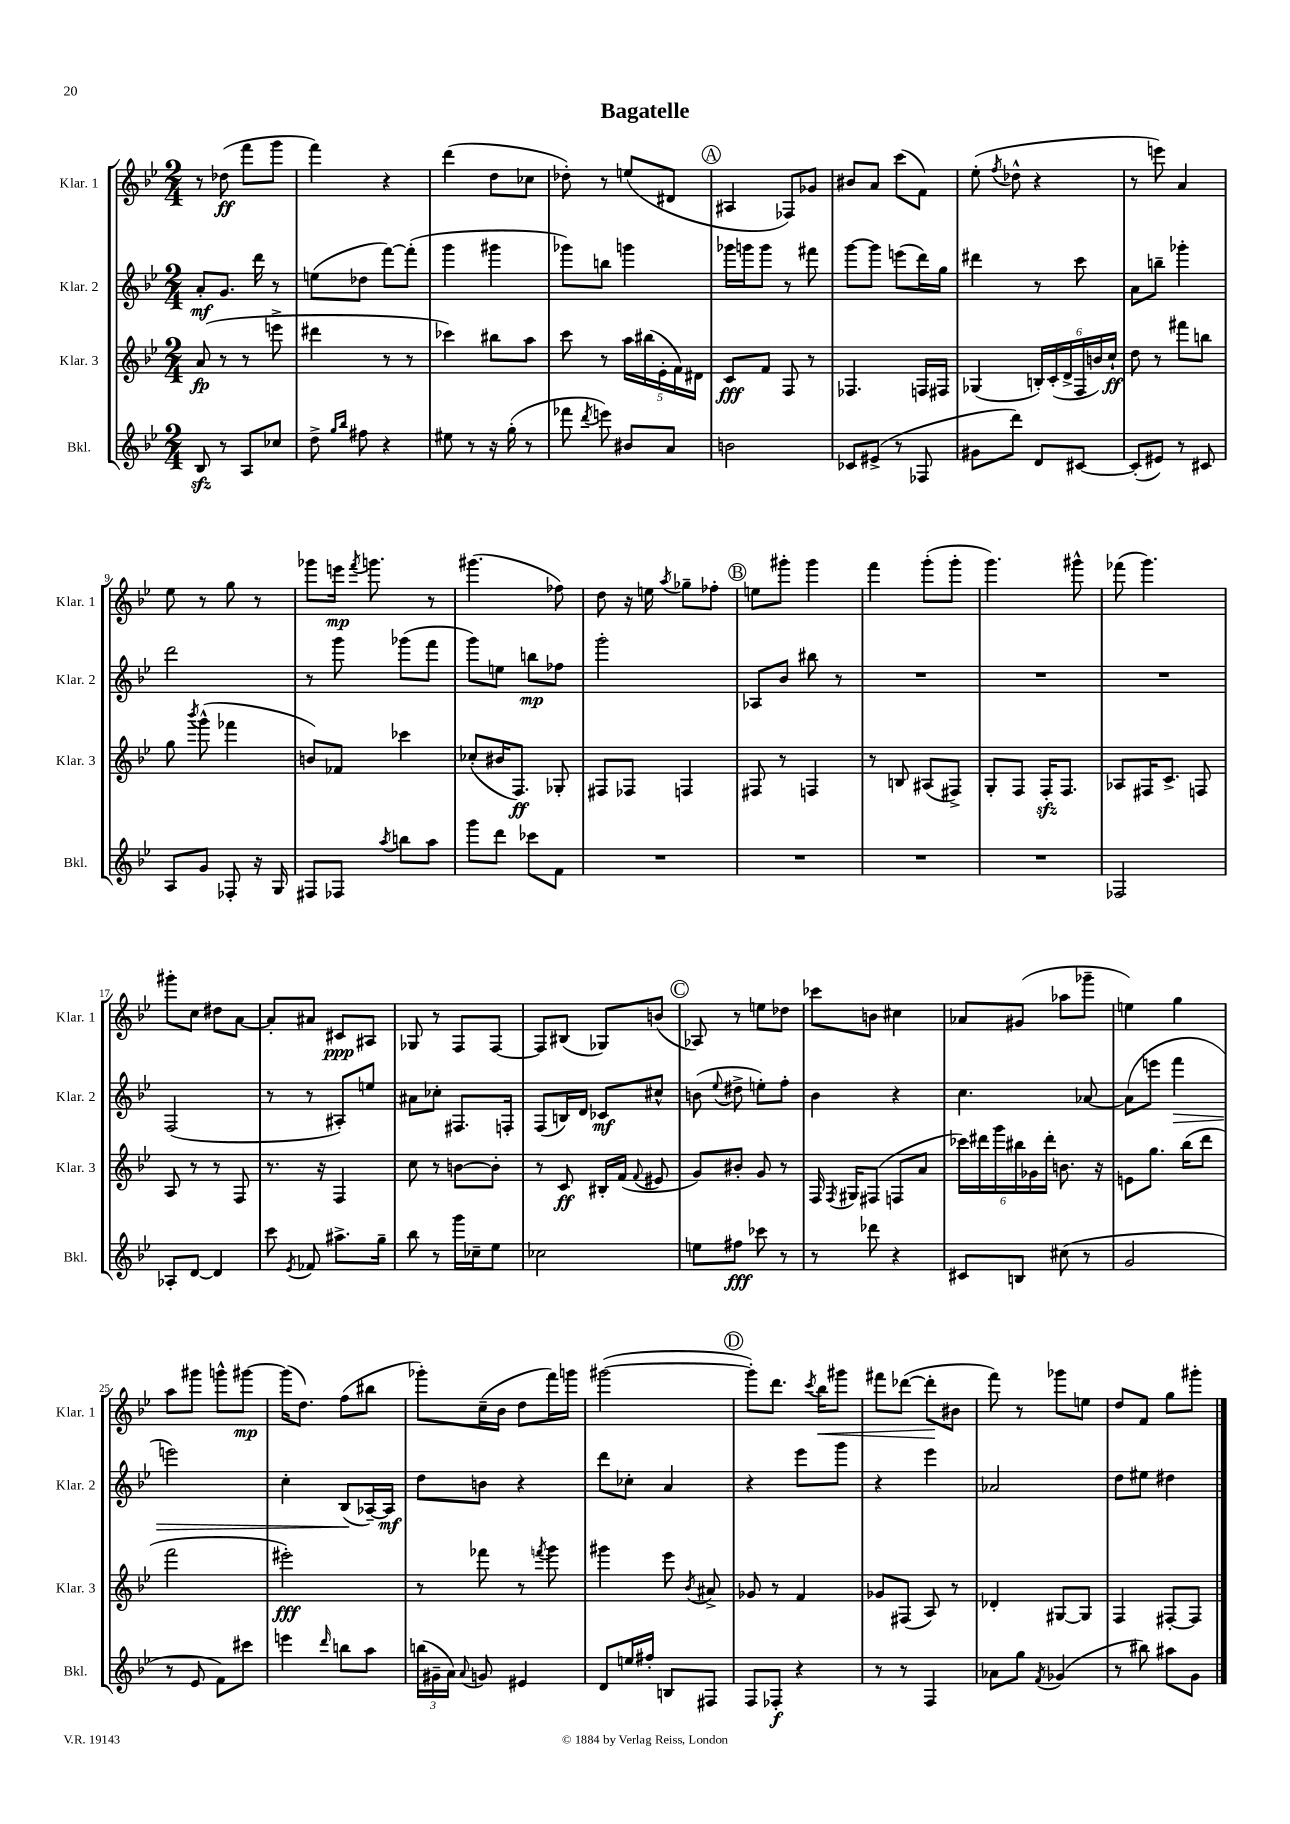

**kern	**dynam	**kern	**dynam	**kern	**dynam	**kern	**dynam
*part4	*part4	*part3	*part3	*part2	*part2	*part1	*part1
*staff4	*staff4	*staff3	*staff3	*staff2	*staff2	*staff1	*staff1
*I"Bkl.	*	*I"Klar. 3	*	*I"Klar. 2	*	*I"Klar. 1	*
*I'Bkl.	*	*I'Klar. 3	*	*I'Klar. 2	*	*I'Klar. 1	*
*clefG2	*	*clefG2	*	*clefG2	*	*clefG2	*
*k[b-e-]	*	*k[b-e-]	*	*k[b-e-]	*	*k[b-e-]	*
*M2/4	*	*M2/4	*	*M2/4	*	*M2/4	*
=1	=1	=1	=1	=1	=1	=1	=1
8B-zz/	.	(8a/	fp	8a'/L	mf	8r	.
8r	.	8r	.	8.g/J	.	(8dd-X\	ff
8A/L	.	8r	.	.	.	8fff\L	.
.	.	.	.	16ddd\	.	.	.
8cc-X/J	.	8eeen^\	.	8r	.	8ggg\J	.
=2	=2	=2	=2	=2	=2	=2	=2
8dd^\	.	4ddd#X\	.	(8een\L	.	4fff\)	.
16qqgg/LL	.	.	.	.	.	.	.
16qqbb-/JJ	.	.	.	.	.	.	.
8ff#X\	.	.	.	8dd-X\J	.	.	.
4r	.	8r	.	[8fff\L)	.	4r	.
.	.	8r	.	(8fff'\J]	.	.	.
=3	=3	=3	=3	=3	=3	=3	=3
8ee#X\	.	4ccc-X\)	.	4ggg\	.	(4ddd\	.
8r	.	.	.	.	.	.	.
16r	.	8bb#X\L	.	4ggg#X\	.	8dd\L	.
(16gg'\	.	.	.	.	.	.	.
8r	.	8aa\J	.	.	.	8cc-X\J	.
=4	=4	=4	=4	=4	=4	=4	=4
8fff-X\	.	8ccc\	.	8ggg-X\L)	.	8dd-X'\)	.
8qddd/	.	.	.	.	.	.	.
8eeen\)	.	8r	.	8bbn\J	.	8r	.
8b#X/L	.	20aa\LL	.	4gggn\	.	(8een/L	.
.	.	(20bb#X\	.	.	.	.	.
.	.	20e-'\	.	.	.	.	.
8a/J	.	.	.	.	.	8d#X/J	.
.	.	20f\)	.	.	.	.	.
.	.	20d#X\JJ	.	.	.	.	.
!!LO:REH:place=s1:t=A
=5	=5	=5	=5	=5	=5	=5	=5
2bn\	.	8c/L	fff	16ggg-X\LL	.	4A#X/	.
.	.	.	.	16gggn\J	.	.	.
.	.	8f/J	.	8ggg\J	.	.	.
.	.	8F/	.	8r	.	8F-X/L)	.
.	.	8r	.	8fff#X\	.	8g-X/J	.
=6	=6	=6	=6	=6	=6	=6	=6
8c-X/L	.	4.F-X/	.	[8ggg\L	.	8b#X/L	.
(8e#X^/J	.	.	.	8ggg\J]	.	8a/J	.
8r	.	.	.	(8eeen\L	.	(8ccc\L	.
8F-X/	.	16Fn/LL	.	16ddd\L)	.	8f\J)	.
.	.	16F#X/JJ	.	16gg\JJ	.	.	.
=7	=7	=7	=7	=7	=7	=7	=7
8g#X\L	.	(4G-X/	.	4ddd#X\	.	(8ee-'\	.
.	.	.	.	.	.	8qff/	.
8ddd\J)	.	.	.	.	.	8dd-X^^\	.
8d/L	.	24Bn'/LL)	.	8r	.	4r	.
.	.	(24c'/	.	.	.	.	.
.	.	24d^/	.	.	.	.	.
[8c#X/J	.	24F/	.	8ccc\	.	.	.
.	.	24bn/)	.	.	.	.	.
.	.	24cc`/JJ	ff	.	.	.	.
=8	=8	=8	=8	=8	=8	=8	=8
(8c#'/L]	.	8dd\	.	8a\L	.	8r	.
8e#X/J)	.	8r	.	8bbn~\J	.	8eeen\)	.
8r	.	8fff#X\L	.	4ggg-X'\	.	4a/	.
8c#X/	.	8bbn\J	.	.	.	.	.
!!LO:LB:g=z
=9	=9	=9	=9	=9	=9	=9	=9
8A/L	.	8gg\	.	2ddd\	.	8ee-\	.
.	.	8qbbb-/	.	.	.	.	.
8g/J	.	(8ggg^^\	.	.	.	8r	.
8F-X'/	.	4fff-X\	.	.	.	8gg\	.
16r	.	.	.	.	.	8r	.
16G/	.	.	.	.	.	.	.
=10	=10	=10	=10	=10	=10	=10	=10
8F#X/L	.	8bn/L)	.	8r	.	8ggg-X\L	.
8F-X/J	.	8f-X/J	.	8ggg\	.	16eeen\Jk	mp
.	.	.	.	.	.	8qfff/	.
.	.	.	.	.	.	8.gggn\	.
8qaa/	.	.	.	.	.	.	.
8bbn\L	.	4ccc-X\	.	(8ggg-X\L	.	.	.
8aa\J	.	.	.	8fff\J	.	8r	.
=11	=11	=11	=11	=11	=11	=11	=11
8ggg\L	.	(8cc-X'/L	.	8ggg\L)	.	(4.ggg#X\	.
8ddd\J	.	16b#X/K	.	8een\J	.	.	.
.	.	8.F/J)	ff	.	.	.	.
8ccc-X\L	.	.	.	8bbn\L	mp	.	.
8f\J	.	8G-X'/	.	8ff-X\J	.	8ff-X\)	.
=12	=12	=12	=12	=12	=12	=12	=12
2r	.	8F#X/L	.	2ggg'\	.	8dd\	.
.	.	8F-X/J	.	.	.	16r	.
.	.	.	.	.	.	16een\	.
.	.	.	.	.	.	8qaa/	.
.	.	4Fn/	.	.	.	8gg-X~\L	.
.	.	.	.	.	.	8ff-X'\J	.
!!LO:REH:place=s1:t=B
=13	=13	=13	=13	=13	=13	=13	=13
2r	.	8F#X/	.	8A-X/L	.	8een\L	.
.	.	8r	.	8b-/J	.	8ggg#X'\J	.
.	.	4Fn/	.	8bb#X\	.	4ggg#\	.
.	.	.	.	8r	.	.	.
=14	=14	=14	=14	=14	=14	=14	=14
2r	.	8r	.	2r	.	4fff\	.
.	.	8Bn/	.	.	.	.	.
.	.	(8A#X/L	.	.	.	(8ggg'\L	.
.	.	8F#X^/J)	.	.	.	8ggg'\J	.
=15	=15	=15	=15	=15	=15	=15	=15
2r	.	8G'/L	.	2r	.	4.ggg\)	.
.	.	8F/J	.	.	.	.	.
.	.	16Fzz'/KL	.	.	.	.	.
.	.	8.F/J	.	.	.	.	.
.	.	.	.	.	.	8ggg#X^^\	.
=16	=16	=16	=16	=16	=16	=16	=16
2F-X/	.	8A-X/L	.	2r	.	(8fff-X\	.
.	.	16F#X/K	.	.	.	4.ggg\)	.
.	.	8.c^/J	.	.	.	.	.
.	.	8Fn/	.	.	.	.	.
!!LO:LB:g=z
=17	=17	=17	=17	=17	=17	=17	=17
8A-X'/L	.	8A/	.	(2F/	.	8ggg#X'\L	.
[8d/J	.	8r	.	.	.	8cc\J	.
4d/]	.	8r	.	.	.	8dd#X\L	.
.	.	8F/	.	.	.	[8a\J	.
=18	=18	=18	=18	=18	=18	=18	=18
8ccc\	.	8.r	.	8r	.	8a'/L]	.
8qe-/	.	.	.	.	.	.	.
8f-X/	.	.	.	8r	.	8a#X/J	.
.	.	16r	.	.	.	.	.
8.aa#X^\L	.	4F/	.	8A#X'/L)	.	8c#X/L	ppp
.	.	.	.	8een/J	.	8A#X/J	.
16gg~\Jk	.	.	.	.	.	.	.
=19	=19	=19	=19	=19	=19	=19	=19
8bb-\	.	8cc\	.	8a#X\L	.	8G-X/	.
8r	.	8r	.	8cc-X'\J	.	8r	.
16ggg\LL	.	[8bn\L	.	8.F#X/L	.	8F/L	.
16cc-X~\J	.	.	.	.	.	.	.
8ee-\J	.	8b'\J]	.	.	.	[8F/J	.
.	.	.	.	16Fn'/Jk	.	.	.
=20	=20	=20	=20	=20	=20	=20	=20
2cc-X\	.	8r	.	(8F/L	.	8F/L]	.
.	.	8c/	ff	16Bn/L)	.	(8B#X/J	.
.	.	.	.	16d/JJ	.	.	.
.	.	16B#X'/LL	.	8c-X/L	mf	8G-X/L)	.
.	.	(16f/JJ	.	.	.	.	.
.	.	8qqf/	.	.	.	.	.
.	.	8e#X/	.	8cc#X^^/J	.	(8bn/J	.
!!LO:REH:place=s1:t=C
=21	=21	=21	=21	=21	=21	=21	=21
8een\L	.	8g/L)	.	(8bn\	.	8A-X/)	.
.	.	.	.	8qqee-/	.	.	.
8ff#X\J	fff	8b#X'/J	.	8dd#X^\	.	8r	.
8ccc-X\	.	8g/	.	8een'\L)	.	8een\L	.
8r	.	8r	.	8ff'\J	.	8dd-X\J	.
=22	=22	=22	=22	=22	=22	=22	=22
8r	.	16F/	.	4b-\	.	8ccc-X\L	.
.	.	8qF/	.	.	.	.	.
.	.	16G#X/KL	.	.	.	.	.
8ddd-X\	.	(8F#X/J	.	.	.	8bn\J	.
4r	.	8Fn/L	.	4r	.	4cc#X\	.
.	.	8a/J	.	.	.	.	.
=23	=23	=23	=23	=23	=23	=23	=23
8c#X/L	.	24ccc-X\LL)	.	4.cc\	.	8a-X/L	.
.	.	24ddd#X\	.	.	.	.	.
.	.	24ggg\	.	.	.	.	.
8Bn/J	.	24bb#X\	.	.	.	(8g#X/J	.
.	.	24g-X\	.	.	.	.	.
.	.	24ddd#'\JJ	.	.	.	.	.
(8cc#X\	.	8.bn\	.	.	.	8aa-X\L	.
8r	.	.	.	[8a-X/	.	8ggg-X~\J	.
.	.	16r	.	.	.	.	.
=24	=24	=24	=24	=24	=24	=24	=24
2g/	.	8en\L	.	(8a-\L]	.	4een\)	.
.	.	8.gg\J	.	8eeen\J	.	.	.
!	!	!	!	!	!LO:HP:b	!	!
.	.	.	.	4fff\	>	4gg\	.
.	.	(16bb-\KL	.	.	.	.	.
.	.	8ddd\J	.	.	.	.	.
!!LO:LB:g=z
=25	=25	=25	=25	=25	=25	=25	=25
8r	.	2fff\	.	2eeen\)	.	8aa\L	.
8e-/	.	.	.	.	.	8ggg#X\J	.
8f\L)	.	.	.	.	.	8gggn^^\L	.
8ccc#X\J	.	.	.	.	.	[8ggg#X\J	mp
=26	=26	=26	=26	=26	=26	=26	=26
4eeen\	.	2eee#X'\)	fff	4cc'\	.	(16ggg#\KL]	.
.	.	.	.	.	.	8.dd\J)	.
16qqddd/	.	.	.	.	.	.	.
8bbn\L	.	.	.	(8B-/L	.	(8ff\L	.
8aa\J	.	.	.	[16A-X~/L)	]	8bb#X\J	.
.	.	.	.	16A-/JJ]	mf	.	.
=27	=27	=27	=27	=27	=27	=27	=27
(24bbn\LL	.	8r	.	8dd\L	.	8ggg-X'\L)	.
24g#X~\	.	.	.	.	.	.	.
24a\JJ)	.	.	.	.	.	.	.
8qqa/	.	.	.	.	.	.	.
8gn/	.	8fff-X\	.	8bn\J	.	(16cc~\L	.
.	.	.	.	.	.	16b-\JJ	.
4e#X/	.	8r	.	4r	.	8dd\L	.
.	.	8qfffn/	.	.	.	.	.
.	.	8ggg\	.	.	.	16fff\L)	.
.	.	.	.	.	.	16gggn\JJ	.
=28	=28	=28	=28	=28	=28	=28	=28
8d/L	.	4ggg#X\	.	8ddd\L	.	([2ggg#X\	.
16een/L	.	.	.	8cc-X'\J	.	.	.
16ff#X'/JJ	.	.	.	.	.	.	.
8Bn/L	.	8eee-\	.	4a/	.	.	.
.	.	8qb-/	.	.	.	.	.
8F#X/J	.	8a#X^/	.	.	.	.	.
!!LO:REH:place=s1:t=D
=29	=29	=29	=29	=29	=29	=29	=29
8F/L	.	8g-X/	.	4r	.	8ggg#'\L])	.
8F-X'/J	f	8r	.	.	.	8.ddd\J	.
4r	.	4f/	.	8eee-\L	.	.	.
.	.	.	.	.	.	8qccc/	.
!	!	!	!	!	!	!	!LO:HP:b
.	.	.	.	.	.	16bb-\KL	<
.	.	.	.	8ggg\J	.	8ggg#X\J	.
=30	=30	=30	=30	=30	=30	=30	=30
8r	.	8g-X/L	.	4r	.	8fff#X\L	.
8r	.	(8F#X/J	.	.	.	([8ddd-X\J	.
4F/	.	8A/)	.	4eee-\	.	8ddd-'\L]	.
.	.	8r	.	.	.	8b#X\J	[
=31	=31	=31	=31	=31	=31	=31	=31
8a-X\L	.	4d-X'/	.	2a-X/	.	8fff\)	.
8gg\J	.	.	.	.	.	8r	.
8qf/	.	.	.	.	.	.	.
(4g-X/	.	[8G#X/L	.	.	.	8ggg-X\L	.
.	.	8G#/J]	.	.	.	8een\J	.
=32	=32	=32	=32	=32	=32	=32	=32
8r	.	4F/	.	8dd\L	.	8dd/L	.
8bb#X\)	.	.	.	8ee#X\J	.	8f/J	.
8aa#X\L	.	[8F#X'/L	.	4dd#X\	.	8gg\L	.
8g\J	.	8F#/J]	.	.	.	8ggg#X'\J	.
==	==	==	==	==	==	==	==
*-	*-	*-	*-	*-	*-	*-	*-
